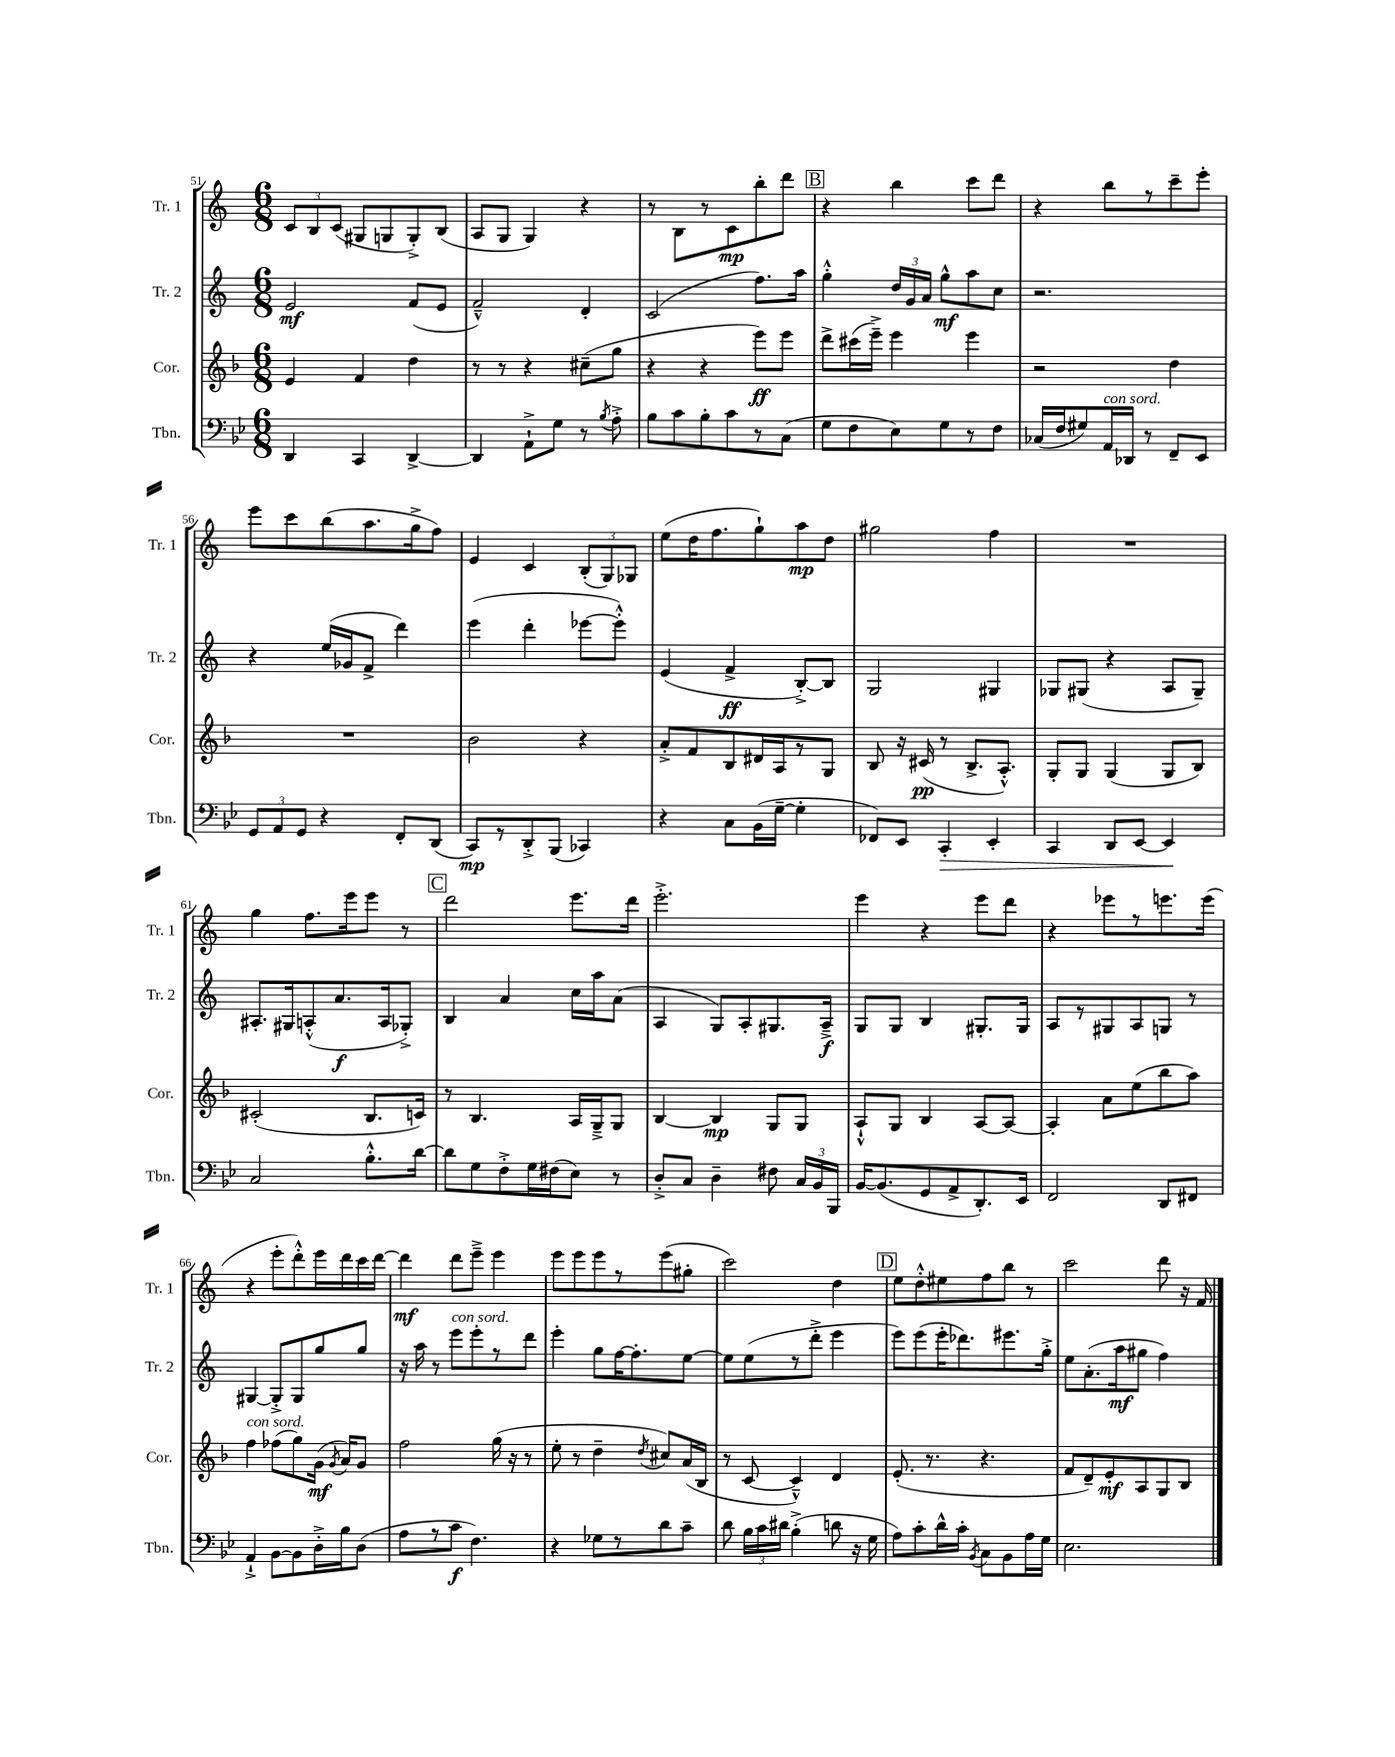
<<
\new StaffGroup <<
\new Staff = "s0" \with { instrumentName = "Tr. 1" shortInstrumentName = "Tr. 1" } {
    \clef treble \key c \major \numericTimeSignature \time 6/8
    \autoBeamOff \tuplet 3/2 { c'8[ b8 c'8]( } gis8[ g8 g8-.->) b8]( |
    a8[ g8] g4) r4 |
    r8 b8[ r8 c'8\mp b''8-. d'''8] |
    \mark \markup { \box "B" } r4 b''4 c'''8[ d'''8] |
    r4 b''8[ r8 c'''8-- e'''8]-. |
    e'''8[ c'''8 b''8( a''8. g''16-> f''8]) |
    e'4 c'4 \tuplet 3/2 { b8[-.( g8) ges8] } |
    e''8[( d''16 f''8. g''8-!) a''8\mp d''8] |
    gis''2 f''4 |
    R2. |
    g''4 f''8.[ e'''16 e'''8] r8 |
    \mark \markup { \box "C" } d'''2 e'''8.[ d'''16] |
    e'''2.-.-> |
    e'''4 r4 e'''8[ d'''8] |
    r4 ees'''8[ r8 e'''8. e'''16]( |
    r4 e'''8[-. d'''8-.-^) e'''16 d'''16 c'''16 d'''16]~ |
    d'''4\mf d'''8[ e'''8]---> e'''4 |
    e'''8[ e'''8 e'''8 r8 e'''8( gis''8]-. |
    c'''2) d''4 |
    \mark \markup { \box "D" } e''8[ d''8-.-^ eis''8 f''8 b''8] r8 |
    c'''2 d'''8 r16 f'16 \bar "|." |
}
\new Staff = "s1" \with { instrumentName = "Tr. 2" shortInstrumentName = "Tr. 2" } {
    \clef treble \key c \major \numericTimeSignature \time 6/8
    \autoBeamOff e'2\mf f'8[( e'8] |
    f'2---^) d'4-. |
    c'2( f''8.[) a''16] |
    \mark \markup { \box "B" } g''4-.-^ \tuplet 3/2 { d''16[ g'16 a'16] } g''8[-^\mf a''8 c''8] |
    r2. |
    r4 e''16[( ges'16 f'8]-> d'''4) |
    e'''4( d'''4-. ees'''8[~ ees'''8]-.-^) |
    e'4( f'4->\ff b8[~-.->) b8] |
    g2 gis4 |
    ges8[ gis8]( r4 a8[ gis8]--) |
    ais8.[-. gis16 a8-.-^( a'8.\f a16 ges8]-.->) |
    \mark \markup { \box "C" } b4 a'4 c''16[ a''16 a'8]( |
    a4 g8[) a8-. gis8. a16]--->\f |
    g8[ g8] b4 gis8.[-. gis16] |
    a8[ r8 gis8 a8 g8] r8 |
    gis4~ gis8[-.-> gis8 g''8 g''8] |
    r16 a''16 r8 e'''8[^\markup { \italic "con sord." } e'''8-. r8 d'''8] |
    e'''4-. g''8[ f''16~ f''8.-. e''8]~ |
    e''8[ e''8( r8 d'''8]-.-> e'''4 |
    \mark \markup { \box "D" } e'''8[) e'''8( e'''16-. des'''8.) eis'''8. g''16]-.-> |
    e''8[ a'8.-.( a''16\mf gis''8] f''4) \bar "|." |
}
\new Staff = "s2" \with { instrumentName = "Cor." shortInstrumentName = "Cor." } {
    \clef treble \key f \major \numericTimeSignature \time 6/8
    \autoBeamOff e'4 f'4 d''4 |
    r8 r8 r4 cis''8[--( g''8] |
    r4 r4 e'''8[\ff) e'''8] |
    \mark \markup { \box "B" } d'''8[-> cis'''16( e'''16]--->) e'''4 e'''4 |
    r2 d''4 |
    R2. |
    bes'2 r4 |
    a'8[-.-> f'8 bes8 dis'16 a16 r8 g8] |
    bes8 r16 cis'16\pp( r8 bes8.[-> a8.]-.-^) |
    g8[-. g8] g4( g8[ bes8]) |
    cis'2-.( bes8.[ c'16]) |
    \mark \markup { \box "C" } r8 bes4. a16[ g16---> g8] |
    bes4~ bes4\mp g8[ g8] |
    a8[-!-^ g8] bes4 a8[~ a8]~ |
    a4-. a'8[ e''8( bes''8 a''8]) |
    f''4^\markup { \italic "con sord." } fes''8[( g''8) g'16]\mf( \acciaccatura { g'8 } a'16[) g'8] |
    f''2 g''16( r16 r8 |
    e''8-. r8 d''4-- \acciaccatura { d''8 } cis''8[) a'16( bes16] |
    r8 c'8~ c'4---^) d'4 |
    \mark \markup { \box "D" } e'8.-.( r8. r4. |
    f'8[ d'8--) e'8-.\mf a8 g8 bes8] \bar "|." |
}
\new Staff = "s3" \with { instrumentName = "Tbn." shortInstrumentName = "Tbn." } {
    \clef bass \key bes \major \numericTimeSignature \time 6/8
    \autoBeamOff d,4 c,4 d,4~-> |
    d,4 a,8[-!-> g8] r8 \acciaccatura { bes8 } a8-.-> |
    bes8[ c'8 bes8-. c'8 r8 c8]( |
    \mark \markup { \box "B" } g8[ f8 ees8) g8 r8 f8] |
    ces16[( f16 gis8) a,16^\markup { \italic "con sord." } des,16] r8 f,8[-- ees,8] |
    \tuplet 3/2 { g,8[ a,8 g,8] } r4 f,8[-. d,8]( |
    c,8[\mp) r8 d,8-.-> bes,,8]( ces,4) |
    r4 c8[ bes,16( g16]~-- g4-. |
    fes,8[) ees,8] c,4-.\> ees,4-. |
    c,4 d,8[ ees,8]~ ees,4\! |
    c2 bes8.[-.-^ d'16]~ |
    \mark \markup { \box "C" } d'8[ g8 f8-.-> g16 fis16( ees8]) r8 |
    d8[-.-> c8] d4-- fis8 \tuplet 3/2 { c16[ bes,16 bes,,16] } |
    bes,16[~ bes,8.( g,8 a,8-> d,8.-.) ees,16] |
    f,2 d,8[ fis,8] |
    a,4-!-> bes,8[~ bes,8 d16-.-> bes16 d8]( |
    a8[ r8 c'8]\f f4.) |
    r4 ges8[ r8 d'8 c'8]-- |
    d'8 \tuplet 3/2 { bes16[ c'16 dis'16] } bes4-.->( d'8 r16 g16 |
    \mark \markup { \box "D" } a8[) c'8-. d'16-^ c'16]-. \acciaccatura { bes,8 } c8[ bes,8 a16 g16] |
    ees2. \bar "|." |
}
>>
>>
\layout { \context { \Score currentBarNumber = #51 } }
